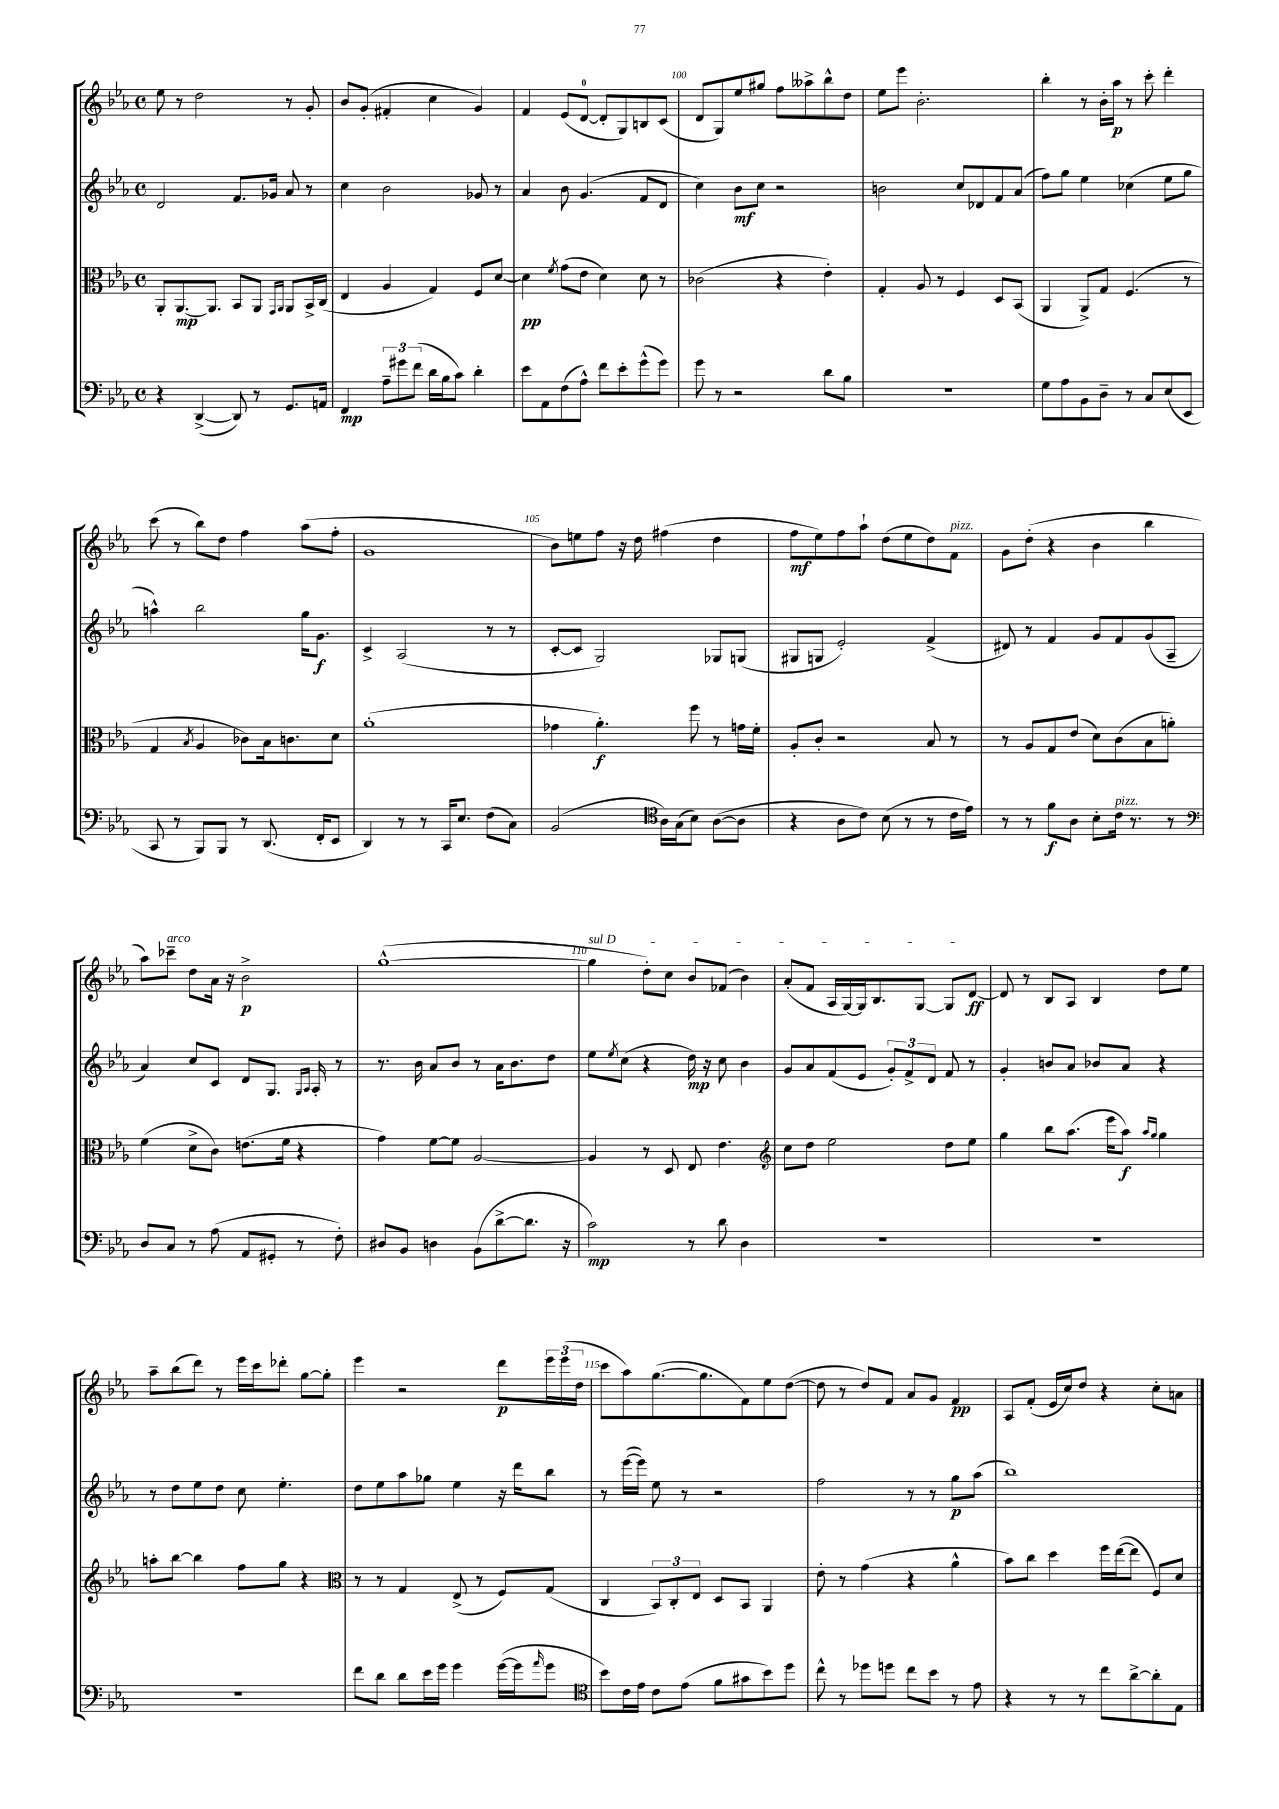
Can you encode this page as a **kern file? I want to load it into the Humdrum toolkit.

**kern	**kern	**kern	**kern
*staff4	*staff3	*staff2	*staff1
*clefF4	*clefC3	*clefG2	*clefG2
*k[b-e-a-]	*k[b-e-a-]	*k[b-e-a-]	*k[b-e-a-]
*M4/4	*M4/4	*M4/4	*M4/4
*met(c)	*met(c)	*met(c)	*met(c)
4r	8AA-'/L	2d/	8ee-\
.	[8.AA-/	.	8r
([4DD^/	.	.	2dd\
.	8.AA-/]J	.	.
8DD/])	8BB-/L	8.f/L	.
8r	8AA-/J	.	.
.	.	16g-/Jk	.
.	16qqGG/LL	.	.
.	16qqAA-/JJ	.	.
8.GG/L	8AA-/L	8a-/	8r
.	16BB-^/L	8r	8g'/
16AA/Jk	(16C/JJ	.	.
=	=	=	=
4FF/	4E-/	4cc\	8b-/L
.	.	.	(8g'/J
12A-~\L	4A-/	2b-\	4f#'/
12g#\	.	.	.
(12f\J	.	.	.
16d\LL	4G/)	.	4cc\
16B-\J	.	.	.
8c\J)	.	.	.
4d'\	8F/L	8g-/	4g/)
.	[8d/J	8r	.
=	=	=	=
8e-\L	4d\]	4a-/	4f/
8AA-\	.	.	.
.	8qf/	.	.
(8F\	(8g\L	8b-\	(8e-/L
8A-^^\J)	8e-\J	(4.g/	[8d/J
8f\L	4d\)	.	8d'/]L
8e-'\	.	.	8G/)
(8g^^\	8d\	8f/L	8B/
8g\J)	8r	8d/J	(8c/J
=	=	=	=
8g\	(2c-\	4cc\)	8d/L
8r	.	.	8G/)
2r	.	8b-\L	8ee-/
.	.	8cc\J	8gg#/J
.	4r	2r	8ff\L
.	.	.	8aa--^\
8d\L	4e-'\)	.	8bb-^^\
8B-\J	.	.	8dd\J
=	=	=	=
1r	4G'/	2b\	8ee-\L
.	.	.	8eee-\J
.	8A-/	.	2.b-'\
.	8r	.	.
.	4F/	8cc/L	.
.	.	8d-/	.
.	8D/L	8f/	.
.	(8BB-/J	(8a-/J	.
=	=	=	=
8G\L	4AA-/	8ff\L)	4bb-'\
8A-\	.	8gg\J	.
8BB-\	8AA-^/L)	4ee-\	8r
8D~\J	8G/J	.	16b-'\LL
.	.	.	16aa-\JJ
8r	(4.F/	(4cc-\	8r
8C/L	.	.	8ccc'\
(8E-/	.	8ee-\L	4ddd'\
8EE-/J	8r	8gg\J	.
=	=	=	=
8CC/	4G/	4aa^^\)	(8ccc\
8r	.	.	8r
.	8qB-/	.	.
8BBB-/L)	4A-/	2bb-\	8bb-\L)
8BBB-/J	.	.	8dd\J
8r	8c-\L)	.	4ff\
(8.DD/	16B-\k	.	.
.	8.c\	.	.
.	.	16gg\LK	(8aa-\L
16FF'/LK	.	8.g\J	.
8EE-/J	8d\J	.	8ff'\J
=	=	=	=
4DD/)	(1a-'	4c^/	1g
8r	.	(2A-/	.
8r	.	.	.
16CC/LK	.	.	.
8.E-/J	.	.	.
(8F\L	.	8r	.
8C\J)	.	8r	.
=	=	=	=
(2BB-/	4g-\	[8c'/L	8b-\L)
.	.	8c/]J	8ee\
.	4.a-'\)	2G/)	8ff\J
.	.	.	16r
.	.	.	16dd\
*clefC4	*	*	*
16A-\LL)	.	.	(4ff#\
(16G\J	.	.	.
8B-\J)	8ff\	.	.
([8A-\L	8r	8G-/L	4dd\
8A-\]J	16g\LL	(8G/J	.
.	16f'\JJ	.	.
=	=	=	=
4r	8A-'/L	8G#/L	8ff\L
.	8c'/J	8G/J	8ee-\)
8A-\L	2r	2e-'/)	8ff\
8c\J)	.	.	8aa-`\J
(8B-\	.	.	(8dd\L
8r	.	.	8ee-\
8r	8B-/	(4f^/	8dd\)
16c\LL	8r	.	8f\J
16e-\JJ)	.	.	.
=	=	=	=
8r	8r	8d#/)	8g\L
8r	8A-/L	8r	(8dd'\J
8f\L	8G/	4f/	4r
8A-\J	(8e-/J	.	.
8B-'\L	8d\L)	8g/L	4b-\
16c\Jk	(8c\	8f/	.
8.r	.	.	.
.	8B-\	(8g/	4bb-\
8r	8a'\J)	8A-~/J	.
=	=	=	=
*clefF4	*	*	*
8D/L	(4f\	4a-/)	8aa-\L)
8C/J	.	.	8ccc-~\J
8r	8d^\L	8cc/L	8dd\L
(8A-\	8c\J)	8c/J	16a-\Jk
.	.	.	16r
8AA-/L	(8.e\L	8d/L	2b-^\
8GG#'/J	.	8.G/J	.
.	16f\Jk	.	.
8r	4r	.	.
.	.	16qqG/LL	.
.	.	16qqA-/JJ	.
.	.	16A-'/	.
8F'\)	.	8r	.
=	=	=	=
8D#/L	4g\)	8.r	([1gg^^
8BB-/J	.	.	.
.	.	16b-\	.
4D\	[8f\L	8a-/L	.
.	8f\]J	8b-/J	.
(8BB-\L	[2A-/	8r	.
[8d^\	.	16a-\LK	.
.	.	8.b-\	.
8.d\]J	.	.	.
.	.	8dd\J	.
16r	.	.	.
=	=	=	=
2c\)	4A-/]	8ee-\L	4gg\]
.	.	8qee-/	.
.	.	(8cc\J	.
.	8r	4r	8dd'\L)
.	8D/	.	8cc\J
8r	8E-/	16dd\)	8b-/L
.	.	16r	.
8d\	4.e-\	8cc\	(8f-/J
4D\	.	4b-\	4b-\)
=	=	=	=
*	*clefG2	*	*
1r	8cc\L	8g/L	(8a-'/L
.	8dd\J	8a-/	8f/J
.	2ee-\	(8f/	16A-/LL
.	.	.	[16G/)
.	.	8e-/J	16G/]J
.	.	.	8.B-/
.	.	12g'/L)	.
.	.	12f^/	.
.	.	.	[8G/J
.	.	12d/J	.
.	8dd\L	8f/	8G/]L
.	8ee-\J	8r	[8d/J
=	=	=	=
1r	4gg\	4g'/	8d/]
.	.	.	8r
.	8bb-\L	8b/L	8B-/L
.	(8.aa-\J	8a-/J	8A-/J
.	.	8b-/L	4B-/
.	16eee-\LK	.	.
.	8aa-\J)	8a-/J	.
.	16qqaa-/LL	.	.
.	16qqgg/JJ	.	.
.	4gg\	4r	8dd\L
.	.	.	8ee-\J
=	=	=	=
1r	8aa'\L	8r	8aa-~\L
.	[8bb-\J	8dd\L	(8bb-\
.	4bb-\]	8ee-\	8ddd\J)
.	.	8dd\J	8r
.	8ff\L	8cc\	16eee-\LL
.	.	.	16ccc\J
.	8gg\J	4.ee-'\	8ddd-'\J
.	4r	.	[8gg\L
.	.	.	8gg'\]J
=	=	=	=
*	*clefC3	*	*
8f\L	8r	8dd\L	4eee-\
8d\J	8r	8ee-\	.
8d\L	4G/	8aa-\	2r
16e-\L	.	8gg-\J	.
16g\JJ	.	.	.
4g\	(8E-^/	4ee-\	.
.	8r	.	.
([16g\LL	8F/L)	16r	8ddd\L
16g\]J	.	16ddd\LK	.
16qqa-/	.	.	.
8g\J	(8G/J	8bb-\J	24eee-\L
.	.	.	(24eee-\
.	.	.	24dd\JJ
=	=	=	=
*clefC4	*	*	*
8b-\L)	4C/	8r	8ccc\L
16c\L	.	([16eee-\LL	8aa-\)
16e-\JJ	.	16eee-\]JJ)	.
8c\L	12BB-/L)	8ee-\	([8.gg\
.	12C'/	.	.
(8e-\J	.	8r	.
.	12E-/J	.	.
.	.	.	8.gg\]
8f\L	8D/L	2r	.
8g#\	8BB-/J	.	8f\)
8b-\)	4AA-/	.	8ee-\
8dd\J	.	.	([8dd\J
=	=	=	=
8cc^^\	8e-'\	2ff\	8dd\]
8r	8r	.	8r
8dd-\L	(4g\	.	8dd/L)
8dd\J	.	.	8f/J
8cc\L	4r	8r	8a-/L
8b-\J	.	8r	8g/J
8r	4a-^^\	8gg\L	4f/
8e-\	.	(8aa-\J	.
=	=	=	=
4r	8b-\L)	1bb-)	8A-/L
.	8cc\J	.	(8f'/J
8r	4dd\	.	16e-/LL
.	.	.	16cc/J)
8r	.	.	8dd/J
8cc\L	16ff\LL	.	4r
.	([16ee-\J	.	.
[8a-^\	8ee-\]J	.	.
8a-'\]	8F/L)	.	8cc'\L
8E-\J	8d/J	.	8a\J
==	==	==	==
*-	*-	*-	*-
